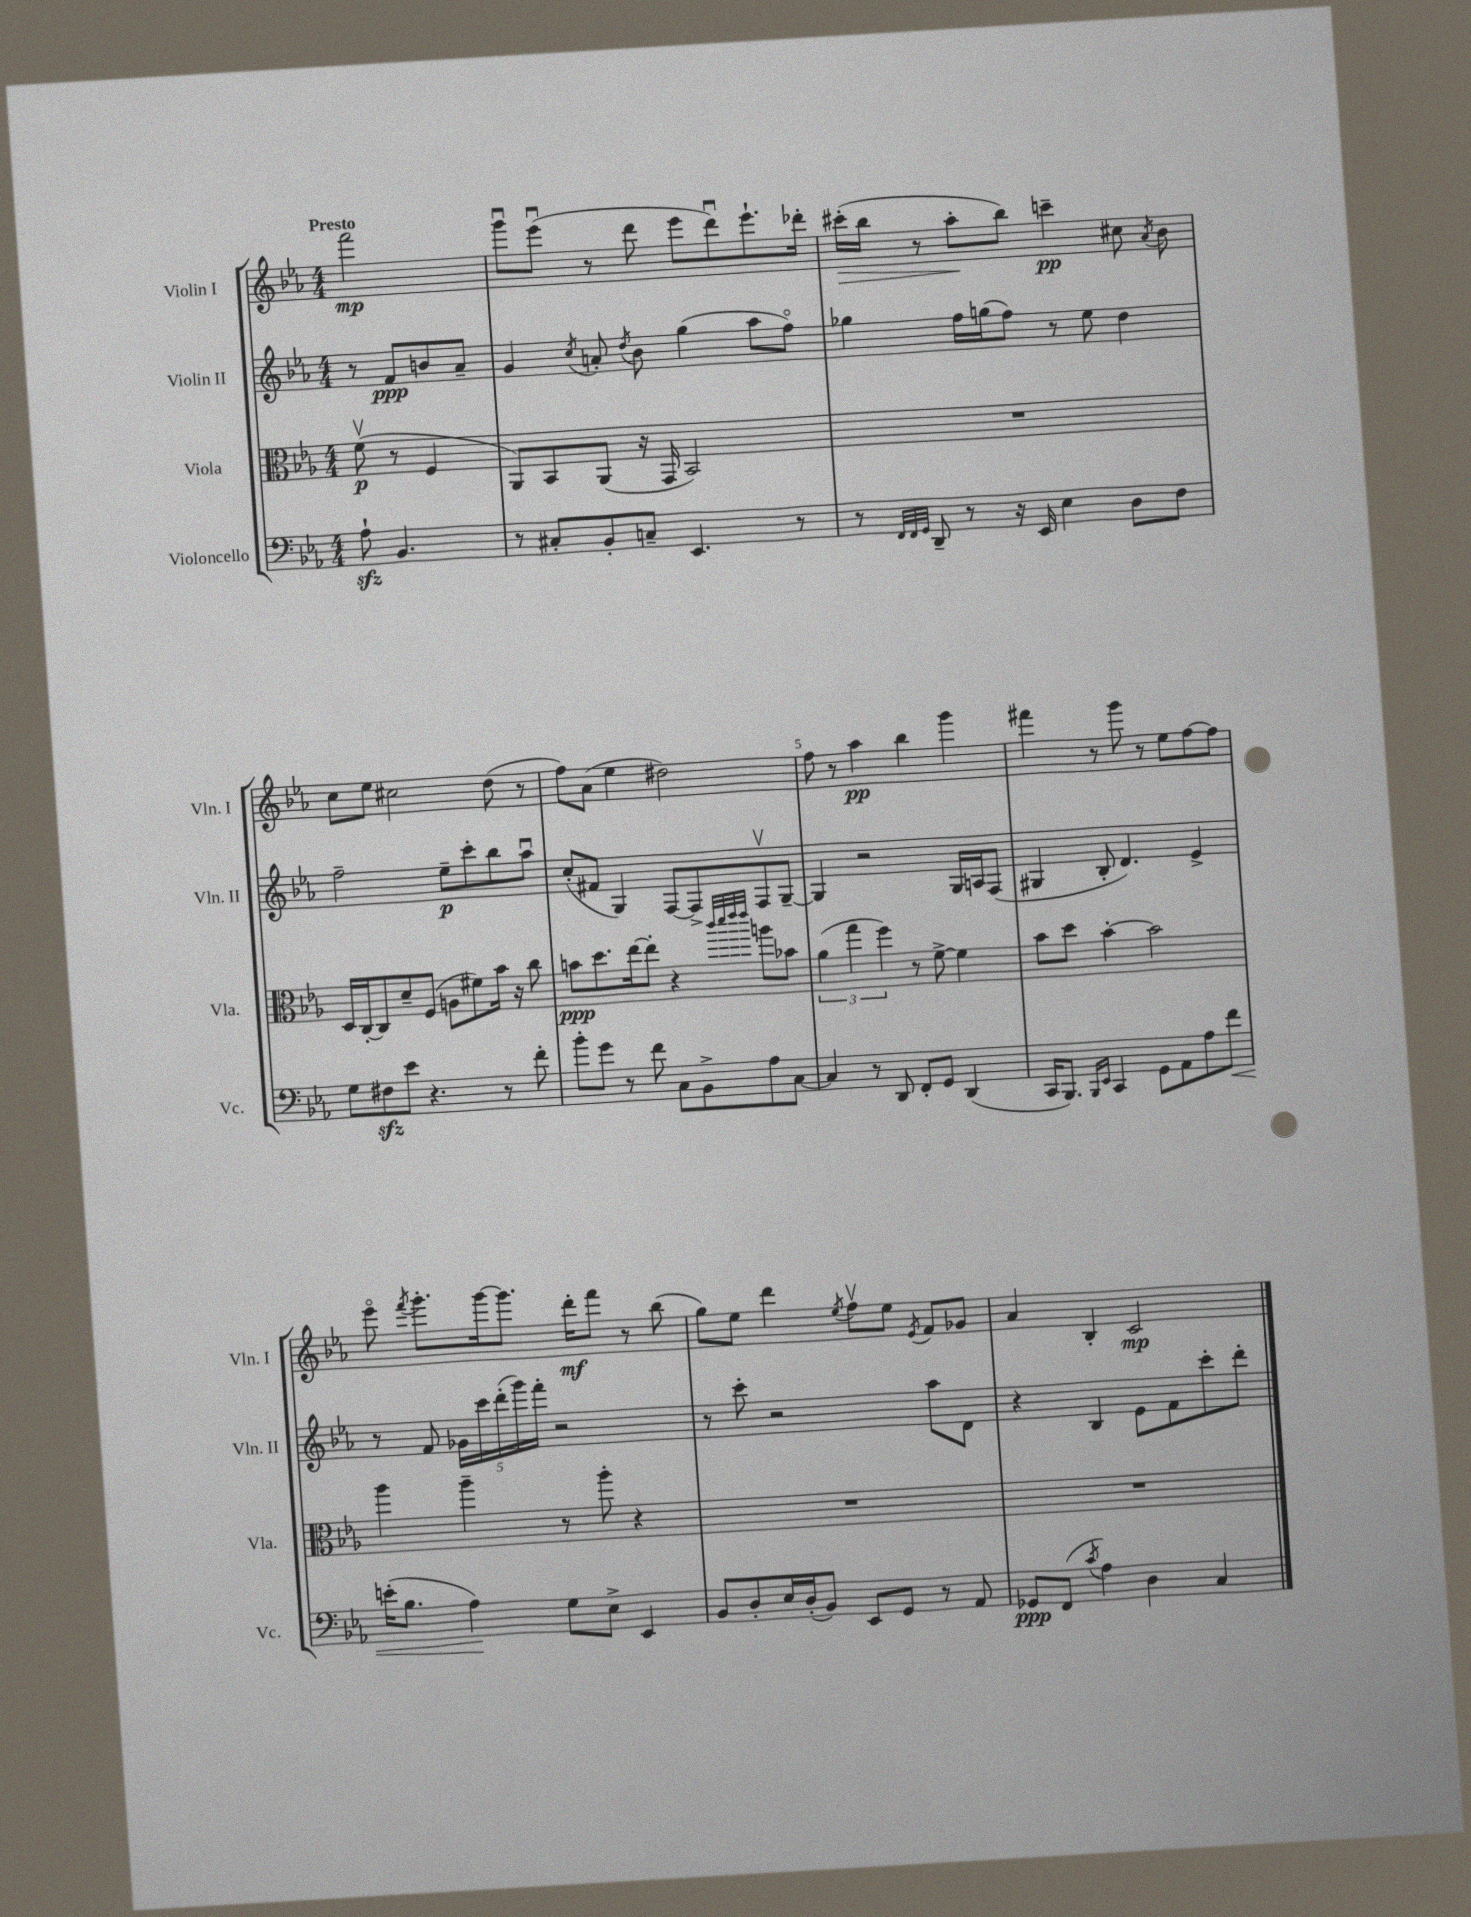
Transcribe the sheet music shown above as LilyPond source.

<<
\new StaffGroup <<
\new Staff = "s0" \with { instrumentName = "Violin I" shortInstrumentName = "Vln. I" } {
    \clef treble \key ees \major \numericTimeSignature \time 4/4 \partial 2 \tempo "Presto"
    \autoBeamOff f'''2\mp |
    g'''8[\downbow ees'''8]\downbow( r8 d'''8 ees'''8[ d'''8\downbow) ees'''8.-! des'''16]-. |
    cis'''16[-.\>( bes''16] r8 aes''8[-.\! bes''8]) c'''4--\pp cis''8 \acciaccatura { aes'8 } bes'8 |
    c''8[ ees''8] cis''2 d''8( r8 |
    f''8[) aes'8]( ees''4 dis''2) |
    f''8 r8 aes''4\pp bes''4 g'''4 |
    fis'''4 r8 g'''8 r8 ees''8[ f''8~ f''8] |
    ees'''8\flageolet \acciaccatura { f'''8 } g'''8.[-. g'''16~ g'''8.] d'''16[-.\mf f'''8] r8 bes''8( |
    g''8[) ees''8] d'''4 \acciaccatura { ees''8 } f''8[\upbow ees''8] \acciaccatura { ees'8 } f'8[ ges'8] |
    aes'4 bes4-. c'2\mp \bar "|." |
}
\new Staff = "s1" \with { instrumentName = "Violin II" shortInstrumentName = "Vln. II" } {
    \clef treble \key ees \major \numericTimeSignature \time 4/4 \partial 2
    \autoBeamOff r8 f'8[\ppp b'8 aes'8]-- |
    g'4 \acciaccatura { c''8 } a'8-. \acciaccatura { d''8 } bes'8 g''4( aes''8[ f''8]\flageolet) |
    ges''4 f''16[ g''16( f''8]) r8 ees''8 d''4 |
    f''2-- ees''8[--\p c'''8-. bes''8 aes''8]\downbow |
    c''8[-.( fis'8] g4) f8[~ f8-> f8\upbow g8]~-- |
    g4 r2 g16[ a16 f8]( |
    gis4 bes8-. d'4.) ees'4-> |
    r8 f'8 \tuplet 5/4 { ges'16[ c'''16 d'''16-.( g'''16) f'''16]-. } r2 |
    r8 c'''8-. r2 aes''8[ d'8] |
    r4 bes4 ees'8[ f'8 c'''8-. d'''8]-. \bar "|." |
}
\new Staff = "s2" \with { instrumentName = "Viola" shortInstrumentName = "Vla." } {
    \clef alto \key ees \major \numericTimeSignature \time 4/4 \partial 2
    \autoBeamOff f'8\upbow\p( r8 f4 |
    aes,8[) bes,8 aes,8]( r16 g,16 bes,2) |
    R1 |
    d16[ c16~-. c8 d'8-- f8]( a8[ fis'8) bes'16] r16 c''8 |
    b'8[\ppp d''8. ees''16~ ees''8]-. r4 \grace { c'''32[ d'''32 ees'''32 ees'''32] } a''8[ bes'8] |
    \tuplet 3/2 { aes'4( g''4 f''4) } r8 f'8~-> f'4 |
    bes'8[ d''8] bes'4~-. bes'2 |
    aes''4 aes''4-- r8 aes''8-. r4 |
    R1 |
    R1 \bar "|." |
}
\new Staff = "s3" \with { instrumentName = "Violoncello" shortInstrumentName = "Vc." } {
    \clef bass \key ees \major \numericTimeSignature \time 4/4 \partial 2
    \autoBeamOff aes8-!\sfz bes,4. |
    r8 cis8[-. bes,8-. c8]-- ees,4. r8 |
    r8 \grace { f,32[ f,32 g,32] } d,8-- r8 r16 ees,16 ees4 d8[ f8] |
    g8[ fis8\sfz ees'8] r4. r8 f'8-. |
    bes'8[-. g'8] r8 f'8 c8[ bes,8-> aes8 c8]~ |
    c4 r8 d,8 f,8[-. g,8] d,4( |
    c,16[ bes,,8.]) \grace { bes,,16[ ees,16] } c,4 g,8[ aes,8 aes8 f'8]\< |
    e'16[-.( bes8.] aes4\!) g8[ ees8]-> ees,4 |
    bes,8[ d8-. ees16 d16-.( bes,8]) ees,8[ g,8] r8 aes,8 |
    ges,8[\ppp f,8]( \acciaccatura { c'8 } aes4) d4 c4 \bar "|." |
}
>>
>>
\layout { \context { \Score \override BarNumber.break-visibility = ##(#f #t #t) barNumberVisibility = #(every-nth-bar-number-visible 5) } }
